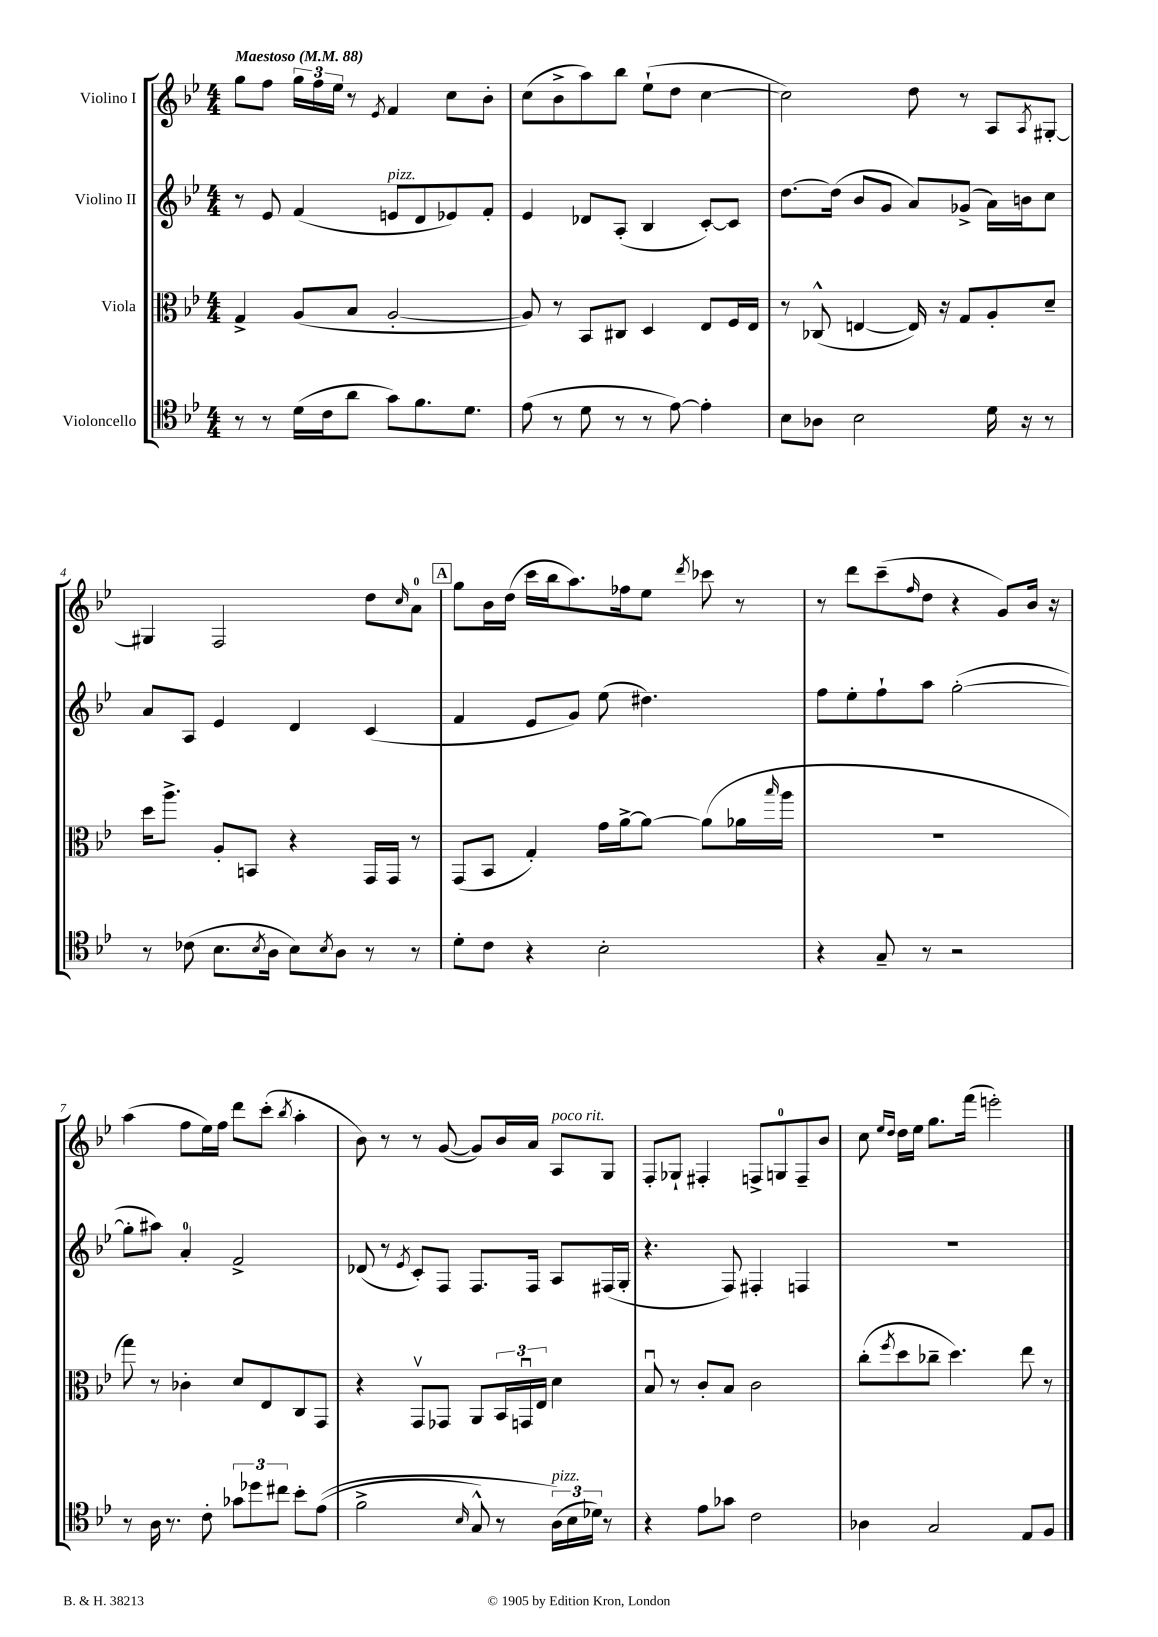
<<
\new StaffGroup <<
\new Staff = "s0" \with { instrumentName = "Violino I" } {
    \clef treble \key bes \major \numericTimeSignature \time 4/4 \tempo "Maestoso" 4 = 88
    g''8 f''8 \tuplet 3/2 { g''16 f''16 ees''16 } r8 \acciaccatura { ees'8 } f'4 c''8 bes'8-. |
    c''8( bes'8-> a''8) bes''8 ees''8-!( d''8 c''4~ |
    c''2) d''8 r8 a8 \acciaccatura { a8 } gis8~-. |
    gis4 f2 d''8 \grace { c''16 } a'8-0 |
    \mark \markup { \box "A" } g''8 bes'16 d''16( c'''16 bes''16 a''8.) fes''16 ees''8 \acciaccatura { d'''8 } ces'''8 r8 |
    r8 d'''8 c'''8--( \grace { f''16 } d''8 r4 g'8) bes'16 r16 |
    a''4( f''8 ees''16) f''16 d'''8 c'''8-.( \acciaccatura { bes''8 } a''4-. |
    bes'8) r8 r8 g'8~( g'8) bes'16 a'16 a8^\markup { \italic "poco rit." } g8 |
    f8-. ges8-! fis4-. f8-> g8-0 f8-- bes'8 |
    c''8 \grace { ees''16 d''16 } d''16 ees''16 g''8. f'''16( e'''2-.) \bar "|." |
}
\new Staff = "s1" \with { instrumentName = "Violino II" } {
    \clef treble \key bes \major \numericTimeSignature \time 4/4
    r8 ees'8 f'4( e'8^\markup { \italic "pizz." } d'8 ees'8) f'8-. |
    ees'4 des'8 a8-.( bes4 c'8~-.) c'8 |
    d''8.~ d''16( bes'8 g'8 a'8) ges'8->( a'16) b'16 c''8 |
    a'8 a8 ees'4 d'4 c'4( |
    \mark \markup { \box "A" } f'4 ees'8 g'8) ees''8( dis''4.) |
    f''8 ees''8-. f''8-! a''8 g''2~-.( |
    g''8-. ais''8) a'4-0-. f'2-> |
    des'8( r8 \acciaccatura { ees'8 } c'8-.) f8 f8. f16 a8 fis16( g16-. |
    r4. f8) fis4-. f4 |
    R1 \bar "|." |
}
\new Staff = "s2" \with { instrumentName = "Viola" } {
    \clef alto \key bes \major \numericTimeSignature \time 4/4
    g4-> a8( bes8 a2~-. |
    a8) r8 bes,8 cis8 d4 ees8 f16 ees16 |
    r8 ces8-^( e4~ e16) r16 g8 a8-. d'8-- |
    d''16 a''8.-> a8-. b,8 r4 g,16 g,16 r8 |
    \mark \markup { \box "A" } g,8( bes,8 g4-.) g'16 a'16~-> a'8~ a'8( aes'16 \grace { bes''16 } a''16 |
    R1 |
    g''8) r8 ces'4-. d'8 ees8 c8 g,8 |
    r4 g,8\upbow ges,8 a,8 \tuplet 3/2 { bes,16 g,16\downbow ees16 } d'4 |
    bes8\downbow r8 c'8-. bes8 c'2 |
    c''8-.( \acciaccatura { f''8 } d''8 ces''8-- d''4.) ees''8 r8 \bar "|." |
}
\new Staff = "s3" \with { instrumentName = "Violoncello" } {
    \clef tenor \key bes \major \numericTimeSignature \time 4/4
    r8 r8 d'16( c'16 a'8 g'8) f'8. d'8. |
    ees'8( r8 d'8 r8 r8 ees'8~) ees'4-. |
    bes8 aes8 bes2 d'16 r16 r8 |
    r8 ces'8( bes8. \acciaccatura { bes8 } a16 bes8) \acciaccatura { bes8 } a8 r8 r8 |
    \mark \markup { \box "A" } d'8-. c'8 r4 bes2-. |
    r4 g8-- r8 r2 |
    r8 a16 r8. c'8-. \tuplet 3/2 { ges'8 des''8 cis''8 } bes'8-. ees'8(\( |
    f'2-> \grace { bes16 } g8-^) r8 \tuplet 3/2 { a16^\markup { \italic "pizz." }(\) bes16 des'16) } r8 |
    r4 ees'8 ges'8 c'2 |
    aes4 g2 ees8 f8 \bar "|." |
}
>>
>>
